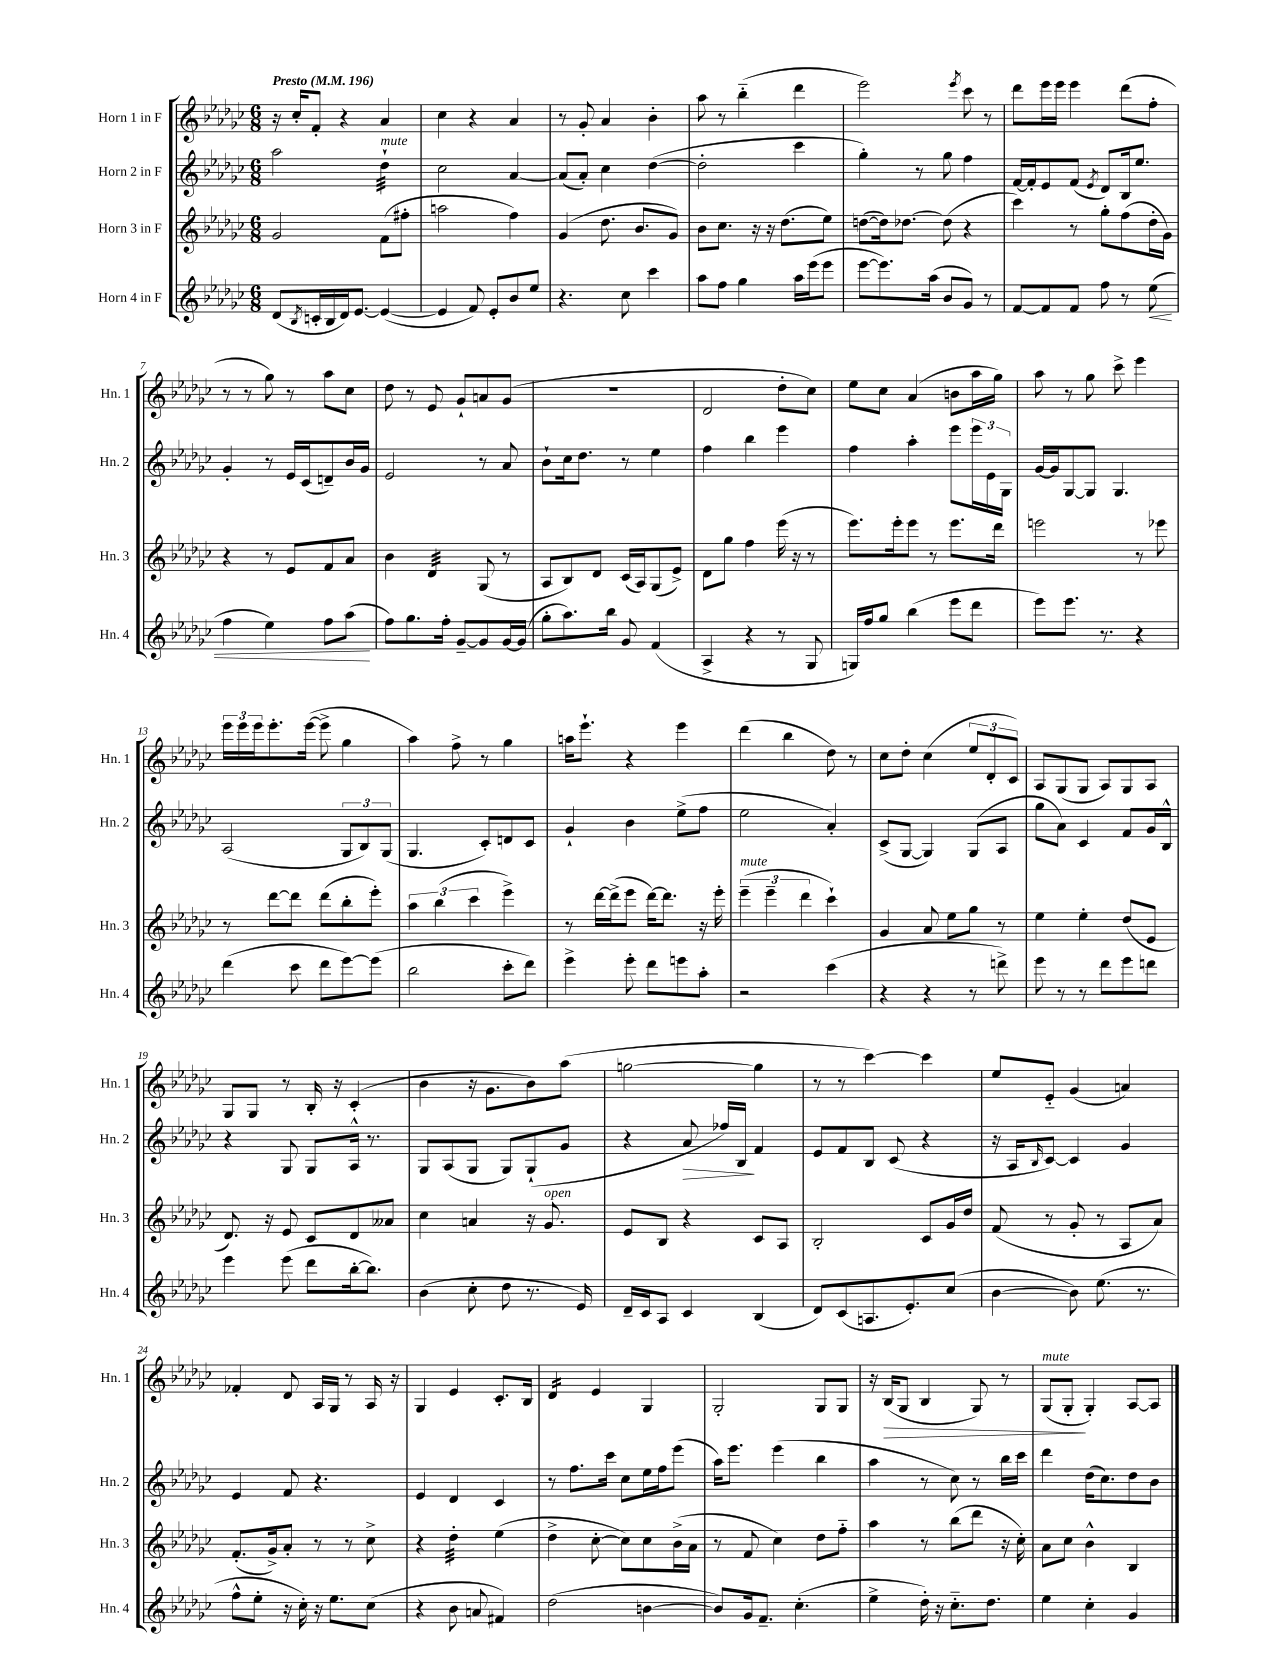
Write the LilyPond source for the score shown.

<<
\new StaffGroup <<
\new Staff = "s0" \with { instrumentName = "Horn 1 in F" shortInstrumentName = "Hn. 1" } {
    \clef treble \key ges \major \numericTimeSignature \time 6/8 \tempo "Presto" 4 = 196
    r16 ces''16-. f'8-. r4 aes'4 |
    ces''4 r4 aes'4 |
    r8 ges'8-. aes'4 bes'4-. |
    aes''8 r8 bes''4-_( des'''4 |
    ees'''2) \acciaccatura { ees'''8 } ces'''8 r8 |
    des'''8 ees'''16 ees'''16 ees'''4 des'''8( f''8-. |
    r8 r8 ges''8) r8 aes''8 ces''8 |
    des''8 r8 ees'8 ges'8-! a'8 ges'8( |
    R2. |
    des'2 des''8-. ces''8) |
    ees''8 ces''8 aes'4( b'8 aes''16 ges''16) |
    aes''8 r8 ges''8 ces'''8-> ees'''4 |
    \tuplet 3/2 { ees'''16 ees'''16 ees'''16 } ees'''8.-. ees'''16~( ees'''8-> ges''4 |
    aes''4) f''8-> r8 ges''4 |
    a''16 ees'''8.-! r4 ees'''4 |
    des'''4( bes''4 des''8) r8 |
    ces''8 des''8-. ces''4( \tuplet 3/2 { ees''8 des'8-. ces'8) } |
    aes8 ges8( ges8 aes8) ges8 aes8 |
    ges8 ges8 r8 bes16-. r16 ces'4-.( |
    bes'4 r16 ges'8. bes'8) aes''8( |
    g''2~ g''4 |
    r8 r8 ces'''4~) ces'''4 |
    ees''8 ees'8-_ ges'4( a'4) |
    fes'4-. des'8 aes16 ges16 r8 aes16 r16 |
    ges4 ees'4 ces'8.-. bes16 |
    des'4:16 ees'4 ges4 |
    ges2-. ges8 ges8 |
    r16 bes16\>( ges8 bes4 ges8) r8 |
    ges8^\markup { \italic "mute" }( ges8-.\! ges4-.) aes8~ aes8 \bar "|." |
}
\new Staff = "s1" \with { instrumentName = "Horn 2 in F" shortInstrumentName = "Hn. 2" } {
    \clef treble \key ges \major \numericTimeSignature \time 6/8
    aes''2 des''4:32-!^\markup { \italic "mute" } |
    ces''2 aes'4~ |
    aes'8( aes'8-.) ces''4 des''4~( |
    des''2-. ces'''4 |
    ges''4-.) r8 ges''8 f''4 |
    f'16~ f'16-. ees'8 f'8( \acciaccatura { ees'8 } des'8) bes16 ees''8. |
    ges'4-. r8 ees'16 ces'16( d'8--) bes'16 ges'16 |
    ees'2 r8 aes'8 |
    bes'8-! ces''16 des''8. r8 ees''4 |
    f''4 bes''4 ees'''4 |
    f''4 aes''4-. ees'''8 \tuplet 3/2 { ees'''16 ees'16 ges16 } |
    ges'16~ ges'16 ges8~ ges8 ges4. |
    aes2( \tuplet 3/2 { ges8 bes8) ges8( } |
    ges4. ces'8-.) d'8 ces'8 |
    ges'4-! bes'4 ees''8->( f''8 |
    ees''2 aes'4-.) |
    ces'8->( ges8~ ges4) ges8( aes8 |
    ges''8 aes'8) ces'4 f'8 ges'16 bes16-^ |
    r4 ges8 ges8 aes16-^ r8. |
    ges8 aes8( ges8 ges8) ges8-!( ges'8 |
    r4 aes'8\> fes''16) bes16\! f'4 |
    ees'8 f'8 bes8 ces'8( r4 |
    r16 aes16 \grace { bes16 } ces'8~) ces'4 ges'4 |
    ees'4 f'8 r4. |
    ees'4 des'4 ces'4 |
    r8 f''8. ces'''16 ces''8 ees''16 f''16 ees'''8( |
    aes''16) ees'''8. ees'''4( bes''4 |
    aes''4 r8 ces''8) r8 bes''16 ces'''16 |
    des'''4 des''16( ces''8.) des''8 bes'8 \bar "|." |
}
\new Staff = "s2" \with { instrumentName = "Horn 3 in F" shortInstrumentName = "Hn. 3" } {
    \clef treble \key ges \major \numericTimeSignature \time 6/8
    ges'2 f'8( fis''8-. |
    a''2 f''4) |
    ges'4( des''8. bes'8. ges'8) |
    bes'8 ces''8. r16 r16 des''8.( ees''8) |
    d''8~( d''16) des''8.~ des''8( r4 |
    ces'''4) r8 ges''8-. f''8( des''16-. ges'16) |
    r4 r8 ees'8 f'8 aes'8 |
    bes'4 des'4:32 ges8( r8 |
    aes8 bes8) des'8 ces'16( aes16) ges8( ees'8->) |
    des'8 ges''8 f''4 ees'''16( r16 r8 |
    ees'''8.) ees'''16-. ees'''8 r8 ees'''8. des'''16 |
    e'''2 r8 ees'''8 |
    r8 des'''8~ des'''8 des'''8( bes''8-. ees'''8-.) |
    \tuplet 3/2 { aes''4 bes''4( ces'''4 } ees'''4->) |
    r8 des'''16~ des'''16->( ees'''8 des'''16~) des'''8. r16 ees'''16-. |
    \tuplet 3/2 { ees'''4--^\markup { \italic "mute" }( ees'''4-- des'''4 } ces'''4-!) |
    ges'4 aes'8 ees''8 ges''8 r8 |
    ees''4 ees''4-. des''8( ees'8 |
    des'8.) r16 ees'8 ces'8 des'8 aeses'8 |
    ces''4 a'4 r16 ges'8.^\markup { \italic "open" } |
    ees'8 bes8 r4 ces'8 aes8 |
    bes2-. ces'8 ges'16 des''16 |
    f'8( r8 ges'8-. r8 aes8 aes'8) |
    f'8.-.( ges'16->) aes'8-. r8 r8 ces''8-> |
    r4 des''4:32-. ees''4( |
    des''4-> ces''8~-. ces''8) ces''8 bes'16->( aes'16 |
    r8 f'8 ces''4) des''8 f''8-_ |
    aes''4 r8 bes''8( des'''8 r16 ces''16-.) |
    aes'8 ces''8 bes'4-^ bes4 \bar "|." |
}
\new Staff = "s3" \with { instrumentName = "Horn 4 in F" shortInstrumentName = "Hn. 4" } {
    \clef treble \key ges \major \numericTimeSignature \time 6/8
    des'8( \acciaccatura { bes8 } c'16-. bes16 des'16) ees'8.~ ees'4~( |
    ees'4 f'8) ees'8-. bes'8 ees''8 |
    r4. ces''8 ces'''4 |
    aes''8 f''8 ges''4 aes''16 ees'''16( ees'''8 |
    ees'''8~ ees'''8.) aes''16( bes'8 ges'8) r8 |
    f'8~ f'8 f'8 f''8 r8 ees''8\<( |
    f''4 ees''4) f''8 aes''8\!( |
    f''8) ges''8. f''16-. ges'8~-- ges'8 ges'16~ ges'16( |
    ges''8-. aes''8.) bes''16 ges'8 f'4( |
    aes4-> r4 r8 ges8 |
    g16) f''16 ges''8 bes''4( ees'''8 des'''8 |
    ees'''8) ees'''8. r8. r4 |
    des'''4( ces'''8 des'''8 ees'''8~) ees'''8( |
    bes''2 ces'''8-. des'''8) |
    ees'''4-> ees'''8-. des'''8 e'''8 aes''8-. |
    r2 ces'''4( |
    r4 r4 r8 d'''8->) |
    ees'''8 r8 r8 des'''8 ees'''8 d'''8 |
    ees'''4 ees'''8( des'''8 bes''16~-. bes''8.) |
    bes'4( ces''8-. des''8 r8. ees'16) |
    des'16-- ces'16 aes8 ces'4 bes4( |
    des'8) ces'8( a8. ees'8.-.) ces''8( |
    bes'4~ bes'8) ees''8.( r8. |
    f''8-^ ees''8-. r16 ces''16-.) r16 ees''8. ces''8( |
    r4 bes'8 a'8 fis'4) |
    des''2( b'4~ |
    b'8) ges'16 f'8.-- ces''4.-.( |
    ees''4-> des''16-.) r16 ces''8.-_ des''8. |
    ees''4 ces''4-. ges'4 \bar "|." |
}
>>
>>
